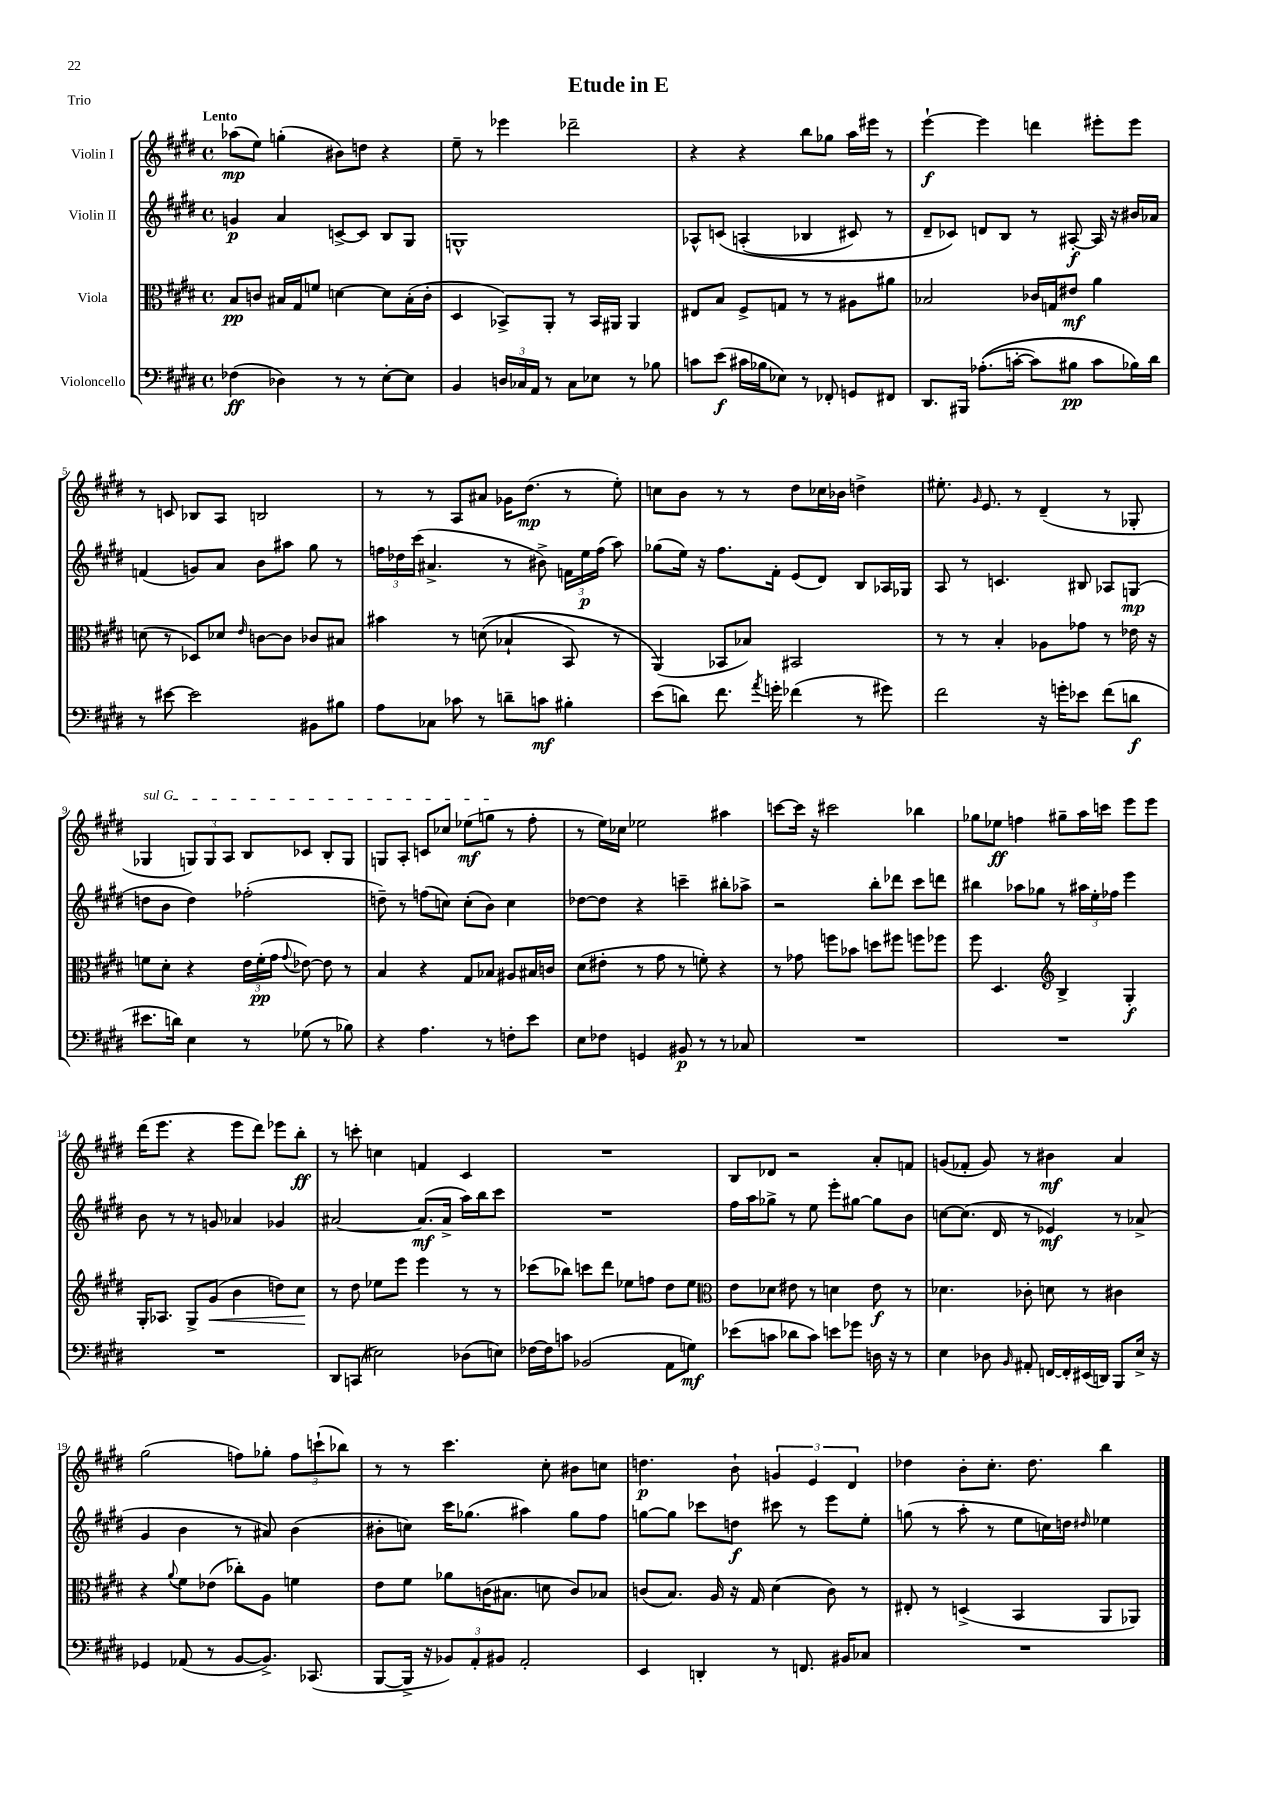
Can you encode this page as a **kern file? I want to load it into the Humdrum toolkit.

**kern	**kern	**kern	**kern
*staff4	*staff3	*staff2	*staff1
*clefF4	*clefC3	*clefG2	*clefG2
*k[f#c#g#d#]	*k[f#c#g#d#]	*k[f#c#g#d#]	*k[f#c#g#d#]
*M4/4	*M4/4	*M4/4	*M4/4
*met(c)	*met(c)	*met(c)	*met(c)
(4F-\	8B/L	4g/	(8aa-\L
.	8c/J	.	8ee\J)
4D-\)	16B#/LL	4a/	(4gg'\
.	16G#/J	.	.
.	8f/J	.	.
8r	[4d\	[8c^/L	8b#\L)
8r	.	8c/]J	8dd\J
[8E'\L	8d\]L	8B/L	4r
8E\]J	(16B#'\L	8G#/J	.
.	16c'\JJ	.	.
=	=	=	=
4BB/	4D#/	1G^^	8ee~\
.	.	.	8r
24D/LL	8BB-^/L)	.	4eee-\
24C-/	.	.	.
24AA/JJ	.	.	.
8r	8AA'/J	.	.
8C-\L	8r	.	2ddd-~\
8E-\J	16BB-/LL	.	.
.	16AA#/JJ	.	.
8r	4AA#/	.	.
8B-\	.	.	.
=	=	=	=
8c\L	8E#/L	8A-^^/L	4r
(8e\J	8B/J	&(8c/J	.
16c#\LL	8F#^/L	(4A'/	4r
16B-\J	.	.	.
8E-\J)	8G/J	.	.
8r	8r	4B-/	8bb\L
8FF-'/	8r	.	8gg-\J
8GG/L	8A#\L	8c#/)	16aa\LL
.	.	.	16eee#\JJ
8FF#/J	8a#\J	8r	8r
=	=	=	=
8.DD#/L	2B-/	8d#~/L	[4eee`\
.	.	8c-/J&)	.
16BBB#/Jk	.	.	.
&((8.A-'\L	.	8d/L	4eee\]
.	.	8B/J	.
[16c'\Jk	.	.	.
8c\]L)	16c-/LL	8r	4ddd\
.	16G/J	.	.
8B#\J	8e#/J	[8A#'/	.
8c\L	4a\	16A#/]	8eee#'\L
.	.	16r	.
16B-\L&)	.	16b#/LL	8eee#\J
16d#\JJ	.	16a-/JJ	.
=	=	=	=
8r	(8d\	(4f/	8r
[8e#\	8r	.	8c/
2e#\]	8D-/L)	8g/L)	8B-/L
.	8d-/J	8a/J	8A/J
.	16qqe/	.	.
.	[8c\L	8b\L	2B/
.	8c\]J	8aa#\J	.
8BB#\L	8c-/L	8gg#\	.
8B#\J	8B#/J	8r	.
=	=	=	=
8A\L	4b#\	24ff\LL	8r
.	.	24dd-\	.
.	.	(24ccc#\JJ	.
8C-\J	.	4.a#^/	8r
8c-\	8r	.	8A/L
8r	&((8d\	.	8a#/J
8d~\L	4B-`/	8r	16g-\LK
.	.	.	(8.dd#\J
8c\J	.	8b#^\)	.
4B#'\	8BB/)	24f\LL	8r
.	.	24ee\	.
.	.	(24ff\JJ	.
.	8r	8aa\)	8ee'\)
=	=	=	=
(8e\L	(4AA/&)	(8gg-\L	8cc\L
8d\J)	.	16ee\Jk)	8b\J
.	.	16r	.
8.f#\	8BB-/L	8.ff#\L	8r
.	8B-/J)	.	8r
8qa/	.	.	.
16g'\	.	16f#'\Jk	.
(4f-\	2BB#/	(8e/L	8dd#\L
.	.	8d#/J)	16cc-\L
.	.	.	16b-\JJ
8r	.	8B/L	4dd^\
8g#\)	.	16A-/L	.
.	.	16G-/JJ	.
=	=	=	=
2f#\	8r	8A/	8.ee#'\
.	8r	8r	.
.	.	.	16qqg#/
.	.	.	8.e/
.	4B'/	4.c/	.
.	.	.	8r
16r	8A-\L	.	(4d#~/
16g'\LK	.	.	.
8e-\J	8g-\J	8B#/	.
(8f#\L	8r	8A-/L	8r
8d\J	16e-\	(8G/J	8G-'/
.	16r	.	.
=	=	=	=
8.e#\L	8f\L	8dd\L	4G-/
.	8d#'\J	8b\J	.
16d\Jk)	.	.	.
4E\	4r	4dd\)	12G/L)
.	.	.	12G/
.	.	.	12A/J
8r	24e\LL	(2ff-'\	8B/L
.	(24f'\	.	.
.	24g#\JJ	.	.
.	8qqg#/	.	.
(8G-\	[8e-\)	.	8c-/J
8r	8e-\]	.	8B'/L
8B-\)	8r	.	8G/J
=	=	=	=
4r	4B/	8dd~\)	8G/L
.	.	8r	8A'/J
4.A\	4r	(8ff\L	8c/L
.	.	8cc\J)	8cc-/J
.	8G#/L	(8cc'\L	(8ee-\L
8r	8B-/J	8b\J)	8gg\J
8F'\L	8A#/L	4cc\	8r
8e\J	16B#/L	.	8ff#'\
.	16c/JJ	.	.
=	=	=	=
8E\L	(8d#\L	[8dd-\L	8r
8F-\J	8e#'\J	8dd-\]J	16ee\LL)
.	.	.	16cc-\JJ
4GG/	8r	4r	2ee-\
.	8g#\	.	.
8BB#/	8r	4ccc~\	.
8r	8f'\)	.	.
8r	4r	8bb#'\L	4aa#\
8C-/	.	8aa-^\J	.
=	=	=	=
1r	8r	2r	[8ccc\L
.	8g-\	.	16ccc\]Jk
.	.	.	16r
.	8ff\L	.	2ccc#\
.	8b-\J	.	.
.	8dd\L	8bb'\L	.
.	8ff#\J	8ddd-\J	.
.	8ff\L	8ccc#\L	4bb-\
.	8ff-\J	8ddd\J	.
=	=	=	=
1r	8ff#\	4bb#\	8gg-\L
.	4.D#/	.	8ee-\J
.	.	8aa-\L	4ff\
.	.	8gg-\J	.
*	*clefG2	*	*
.	4B^/	8r	8gg#~\L
.	.	24aa#\LL	16aa\L
.	.	24ee'\	.
.	.	.	16ccc\JJ
.	.	24ff-\JJ	.
.	4G#'/	4eee\	8eee\L
.	.	.	8eee\J
=	=	=	=
1r	16G#'/LK	8b\	(16ddd#\LK
.	8.A-/J	.	8.eee\J
.	.	8r	.
.	8G#^/L	8r	4r
.	(8g#/J	8g/	.
.	4b\	4a-/	8eee\L
.	.	.	8ddd#\J)
.	8dd\L)	4g-/	8eee-\L
.	8cc#\J	.	8bb'\J
=	=	=	=
8DD#/L	8r	[2a#/	8r
(8CC/J	8dd#\	.	8ccc'\
2E#\)	8ee-\L	.	4cc\
.	8eee\J	.	.
.	4eee\	(8.a#/]L	4f/
.	.	16a#^/Jk	.
(8D-\L	8r	16aa\LL)	4c#/
.	.	16bb\J	.
8E\J)	8r	8ccc#\J	.
=	=	=	=
[16F-\LL	(8ccc-\L	1r	1r
16F-\]J	.	.	.
8c\J	8bb-\J)	.	.
(2BB-/	8ccc\L	.	.
.	8ddd#\J	.	.
.	8ee-\L	.	.
.	8ff\J	.	.
8AA\L	8dd#\L	.	.
8G\J)	8ee-\J	.	.
=	=	=	=
*	*clefC3	*	*
(8e-\L	8e\L	16ff#\LL	8B/L
.	.	16aa\J	.
8c\J	8d-\J	8gg-^\J	8d-/J
8d-\L	8e#\	8r	2r
8c\J)	8r	8ee\	.
8e\L	4d\	8eee'\L	.
8g-\J	.	[8gg#\J	.
16D\	8e#\	8gg#\]L	8a'/L
16r	.	.	.
8r	8r	8b\J	8f/J
=	=	=	=
4E\	4.d-\	[8cc\L	(8g/L
.	.	(8.cc\]J	8f-'/J
8D-\	.	.	8g/)
.	.	16d#/	.
16qqBB/	.	.	.
8AA#'/	8c-'\	8r	8r
[16FF/LL	8d\	4e-/)	4b#\
16FF'/]	.	.	.
(16EE#/	8r	.	.
16DD/JJ)	.	.	.
8BBB/L	4c#\	8r	4a/
16E^/Jk	.	(8a-^/	.
16r	.	.	.
=	=	=	=
4GG-/	4r	4g#/	(2gg#\
.	8qqa/	.	.
(8AA-/	8f#\L	4b\	.
8r	(8e-\J	.	.
[8BB/L	8cc-'\L)	8r	8ff\L)
8.BB^/]J)	8A\J	8a#/)	8gg-'\J
.	4f\	(4b\	12ff\L
(8.CC-/	.	.	.
.	.	.	(12ccc`\
.	.	.	12bb-\J)
=	=	=	=
[8BBB/L	8e\L	8b#'\L	8r
16BBB^/]Jk	8f#\J	8cc\J)	8r
16r	.	.	.
12BB-/L)	8a-\L	16ccc#\LK	4.ccc#\
.	.	(8.gg-\J	.
12AA'/	.	.	.
.	(16c\K	.	.
12BB#/J	.	.	.
.	8.B#\J	.	.
2AA'/	.	4aa#\)	.
.	8d\	.	8cc#'\
.	8c/L)	8gg-\L	8b#\L
.	8B-/J	8ff#\J	8cc\J
=	=	=	=
4EE/	(8c/L	[8gg\L	4.dd\
.	8.B/J)	8gg\]J	.
4DD'/	.	8ccc-\L	.
.	16A/	.	.
.	16r	8dd\J	8b`\
.	16G#/	.	.
8r	(4d#\	8ccc#\	6g/
8.FF/	.	8r	.
.	.	.	6e/
.	8c\)	8eee\L	.
16BB#/LK	.	.	.
.	.	.	6d#/
8C-/J	8r	8ee'\J	.
=	=	=	=
1r	8E#'/	(8gg\	4dd-\
.	8r	8r	.
.	(4D^/	8aa'\	8b'\L
.	.	8r	8.cc#'\J
.	4BB/	8ee\L	.
.	.	.	8.dd-\
.	.	16cc\L)	.
.	.	16dd\JJ	.
.	.	16qqdd#/	.
.	8AA/L	4ee-\	4bb\
.	8AA-/J)	.	.
==	==	==	==
*-	*-	*-	*-
